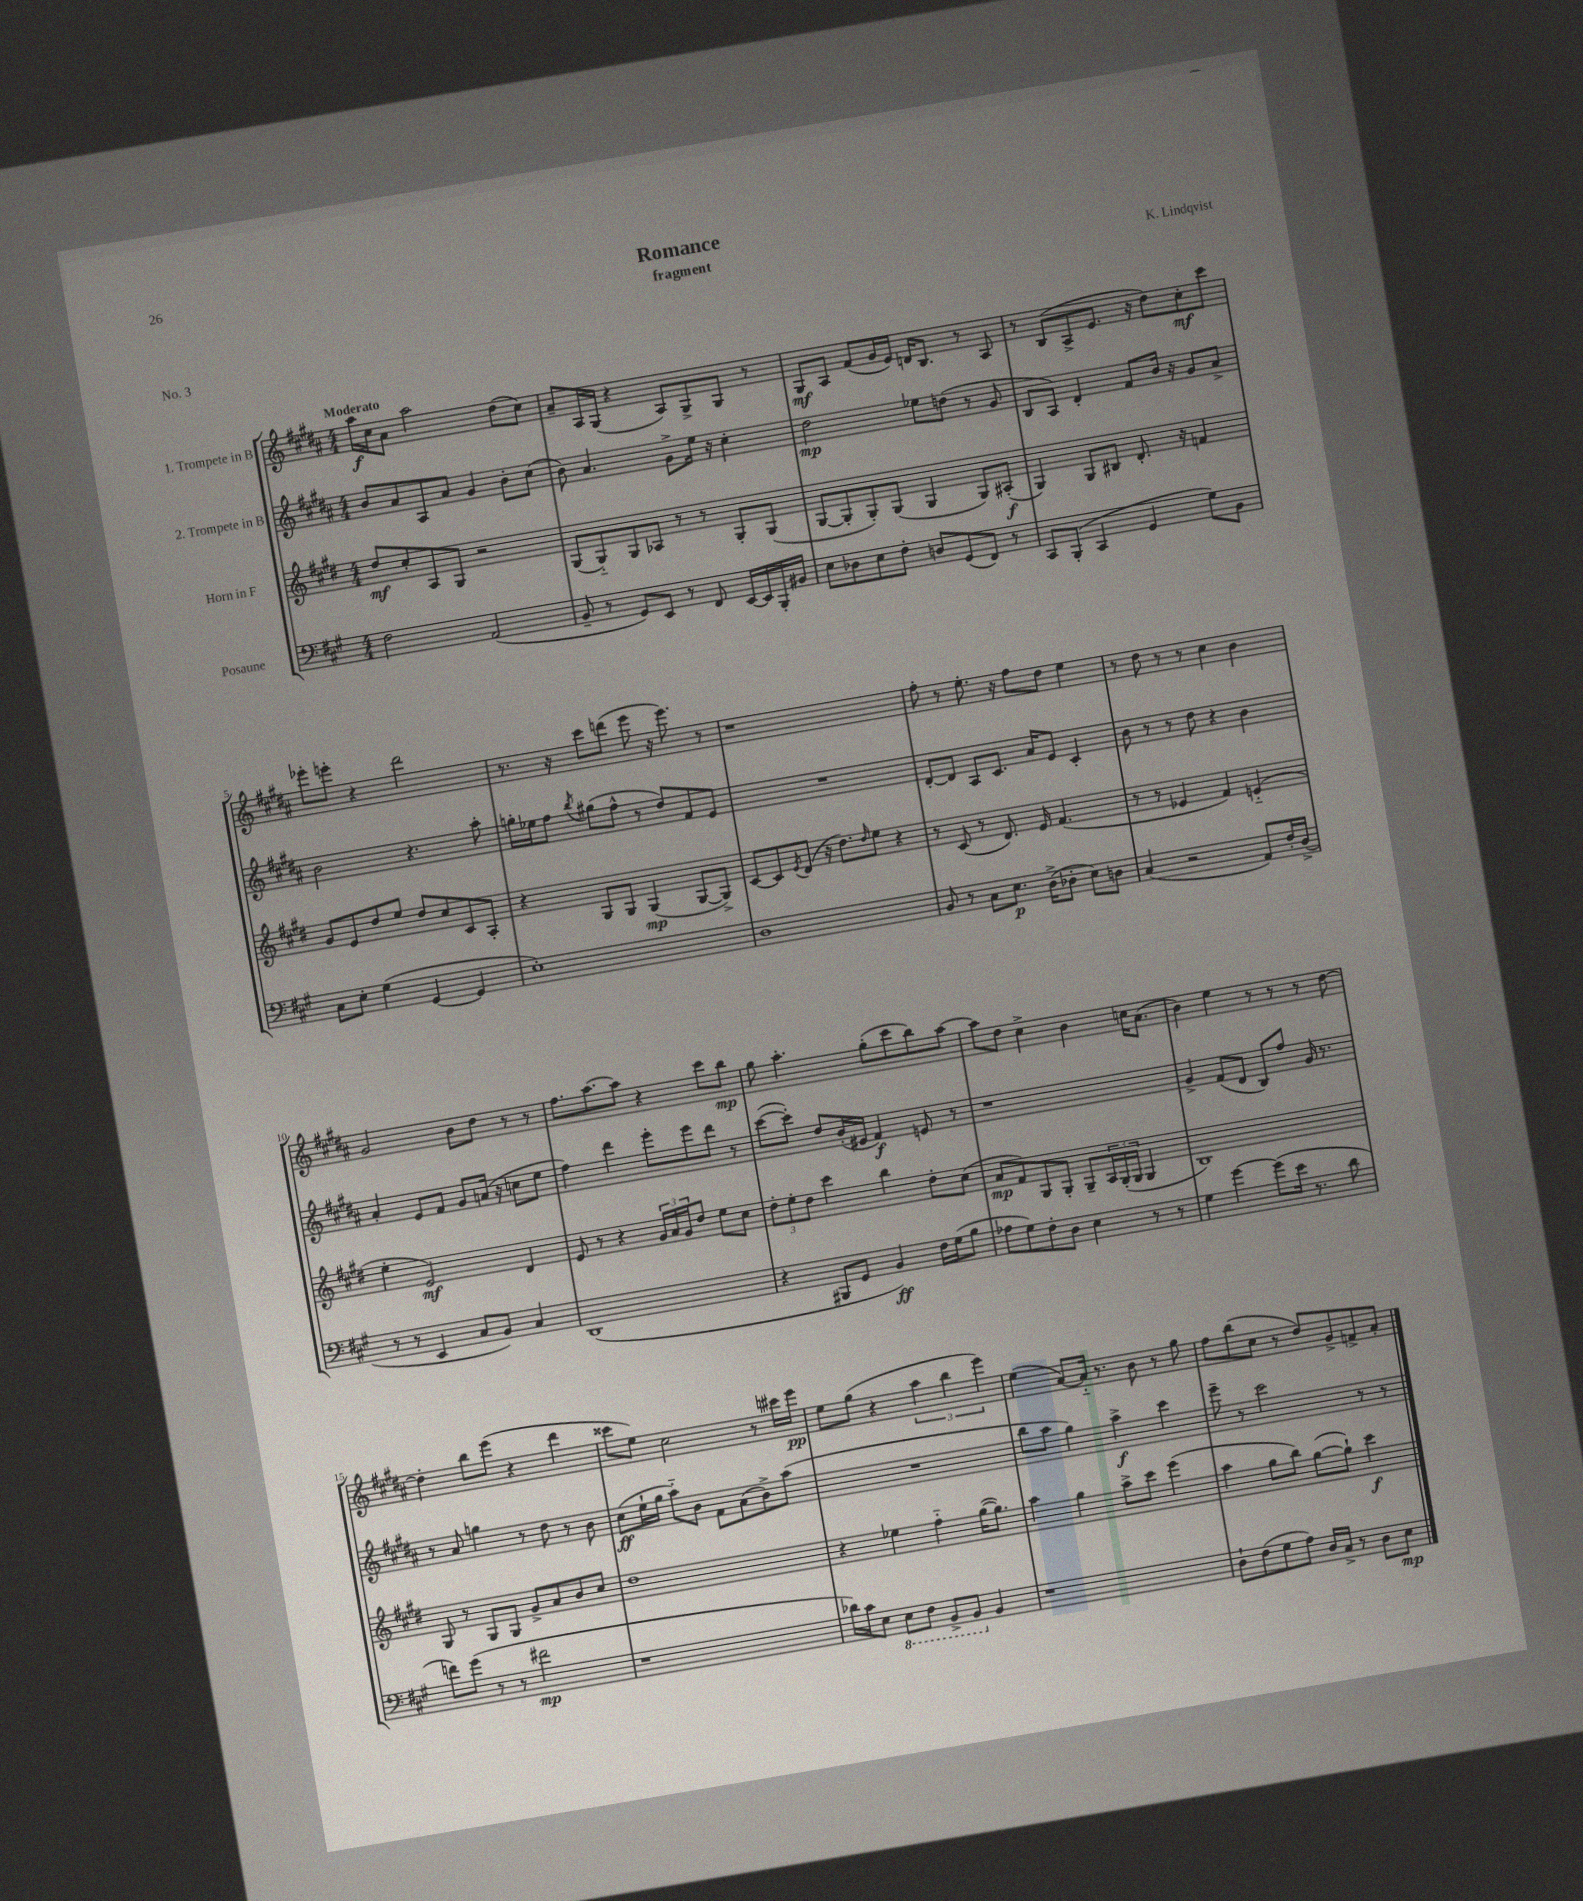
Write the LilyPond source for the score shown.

\header { title = "Romance" composer = "K. Lindqvist" subtitle = "fragment" piece = "No. 3" }
<<
\new StaffGroup <<
\new Staff = "s0" \with { instrumentName = "1. Trompete in B" } {
    \clef treble \key b \major \numericTimeSignature \time 4/4 \tempo "Moderato"
    ais''16\f cis''16 ais'8 ais''2 dis''8( cis''8) |
    ais'8-- ais16 gis16( r4 ais8) gis8-> gis8 r8 |
    gis8\mf ais8 fis'8( gis'16 e'16) d'16 b8. r8 ais8 |
    r8 b8( ais8-> e'8. r16 dis''8) cis''8-.\mf cis'''8 |
    ees'''8-. e'''8-. r4 dis'''2 |
    r8. r16 cis'''8 d'''8( e'''8 r16 e'''8.) r8 |
    r1 |
    fis''8-. r8 e''8.-. r16 fis''8 dis''8 e''4 |
    r8 dis''8 r8 r8 cis''4 b'4 |
    gis'2 b'8 dis''8 r8 r8 |
    fis''8. ais''8.~ ais''8 r4 cis'''8 b''8\mp |
    gis''8 ais''4.-. gis''8-.( cis'''8 b''8) ais''8~ |
    ais''8 dis''8 cis''4-> b'4 c''16 ais'8.( |
    b'4) e''4 r8 r8 r8 dis''8~ |
    dis''4-. b''8 e'''8( r4 dis'''4 |
    cisis'''8 e''8) cis''2 r8 cis'''16 e'''16\pp |
    e''8 gis''8( r4 \tuplet 3/2 { ais''4 b''4 e'''4) } |
    e''4( ais'8~) ais'16-_ r8. b'8 r8 gis''8 |
    fis''8 b''8( cis''8 r8 dis''8) gis'8-> f'8-> ais'8-. \bar "|." |
}
\new Staff = "s1" \with { instrumentName = "2. Trompete in B" } {
    \clef treble \key b \major \numericTimeSignature \time 4/4
    b'8 ais'8 ais8 ais'8 gis'4 b'8-. cis''8( |
    b'8) ais'4. gis'8-> e''16 r16 cis''4-. |
    dis''2\mp ees''8 d''8( r8 gis'8 |
    b8 ais8) dis'4-. fis'8 b'16 r16 gis'8 ais'8-> |
    b'2 r4. ais''8-. |
    g''16-. ees''16 fis''8 \acciaccatura { b''8 } gis''8( fis''8-^ r8 dis''8) fis'8 e'8 |
    R1 |
    dis'8~-. dis'8 ais8 cis'8. ais'16 e'8 cis'4-. |
    b'8 r8 r8 dis''8 r4 b'4 |
    ais'4-. e'8 fis'8 gis'8 a'16( r16 c''8 e''8 |
    fis''4) dis'''4 e'''8-. e'''8 dis'''8 r8 |
    cis'''8~( cis'''8-.) dis''8 b'16-.( eis'16 fis'4\f) e'8 r8 |
    r1 |
    gis'4-> fis'8( dis'8 b8) fis''8 gis'16 r8. |
    r8 ais'8 g''4 r8 dis''8 r8 b'8 |
    cis''8\ff( e''16-! gis''16 ais''8-_) b'8 fis'8 ais'8( b'8->) ais''8( |
    R1 |
    b''8 ais''8 gis''4) ais''4->\f cis'''4 |
    e'''8-- r8 cis'''2 r8 r8 \bar "|." |
}
\new Staff = "s2" \with { instrumentName = "Horn in F" } {
    \clef treble \key e \major \numericTimeSignature \time 4/4
    dis''8\mf cis''8-. a8 gis8 r2 |
    gis8( gis8-_) gis8 aes8 r8 r8 gis8-. gis8( |
    gis8~ gis8-. gis8-.) gis8( gis4 gis8) ais8-.\f( |
    gis4) gis8 bis8 dis'8.-. r16 f'4 |
    gis'8 e'8 dis''8 e''8 dis''8 cis''8 cis'8 a8-. |
    r4 gis8 gis8 gis4\mp( gis8~ gis8->) |
    cis'8~ cis'8 \acciaccatura { e'8 } dis'8( r16 dis''8.) \grace { dis''16 } e''8 r4 |
    r8 cis'8( r8 dis'8.) e'16 fis'4.( |
    r8 r8 ees'4 fis'4) e'4-_( |
    e''4-. e'2\mf) dis'4 |
    e'8 r8 r4 \tuplet 3/2 { gis'16 a'16 gis'16 } dis''8 e''8 cis''8 |
    \tuplet 3/2 { dis''8-. e''8-. dis''8 } cis'''4 b''4 dis''8-. cis''8( |
    a'8\mp fis'8) gis8 gis8-. gis8-- \tuplet 3/2 { a16 gis16-.( gis16 } gis4 |
    b1) |
    gis8 r8 gis8 gis8 gis'8-> a'8 b'8 cis''8 |
    dis''1 |
    r4 ees''4 fis''4-_ gis''16~( gis''8.) |
    a''4 gis''4 a''8-> cis'''8 e'''4( |
    a''4 gis''8 b''8) gis''8~( gis''8-!) cis'''4\f \bar "|." |
}
\new Staff = "s3" \with { instrumentName = "Posaune" } {
    \clef bass \key a \major \numericTimeSignature \time 4/4
    fis2 a,2( |
    b,8-- r8 gis,8) e,8 r8 fis,8 e,16~ e,16 b,,16-. bis,16 |
    e8 des8 e8 fis8-. d8 gis,8( fis,8) r8 |
    cis,8 b,,8-.( cis,4 gis,4 gis8) b,8 |
    cis8 e8-. gis4( gis,4~ gis,4 |
    e1-.) |
    d1 |
    b,8 r8 cis8 e8.\p d16->( des8-. e8) d8 |
    cis4( r2 a,8) fis16-. d16->( |
    r8 r8 e,4 cis8 b,8) cis4 |
    d,1( |
    r4 bis,,8 gis,8 b,4\ff) fis16 gis16( b8 |
    aes8 gis8) fis8-. d8 e4 r8 r8 |
    gis4 gis'4~ gis'8( e'16 r8. d'8 |
    f'8) gis'8( r8 r8 fis'2\mp |
    r1 |
    des'16) cis'16 e8 \ottava #-1 e,8 fis,8 b,,8-> b,,8 \ottava #0 b,4 |
    r1 |
    d8-! fis8( gis8 a8) d16 cis16-> r8 d8 e8\mp \bar "|." |
}
>>
>>
